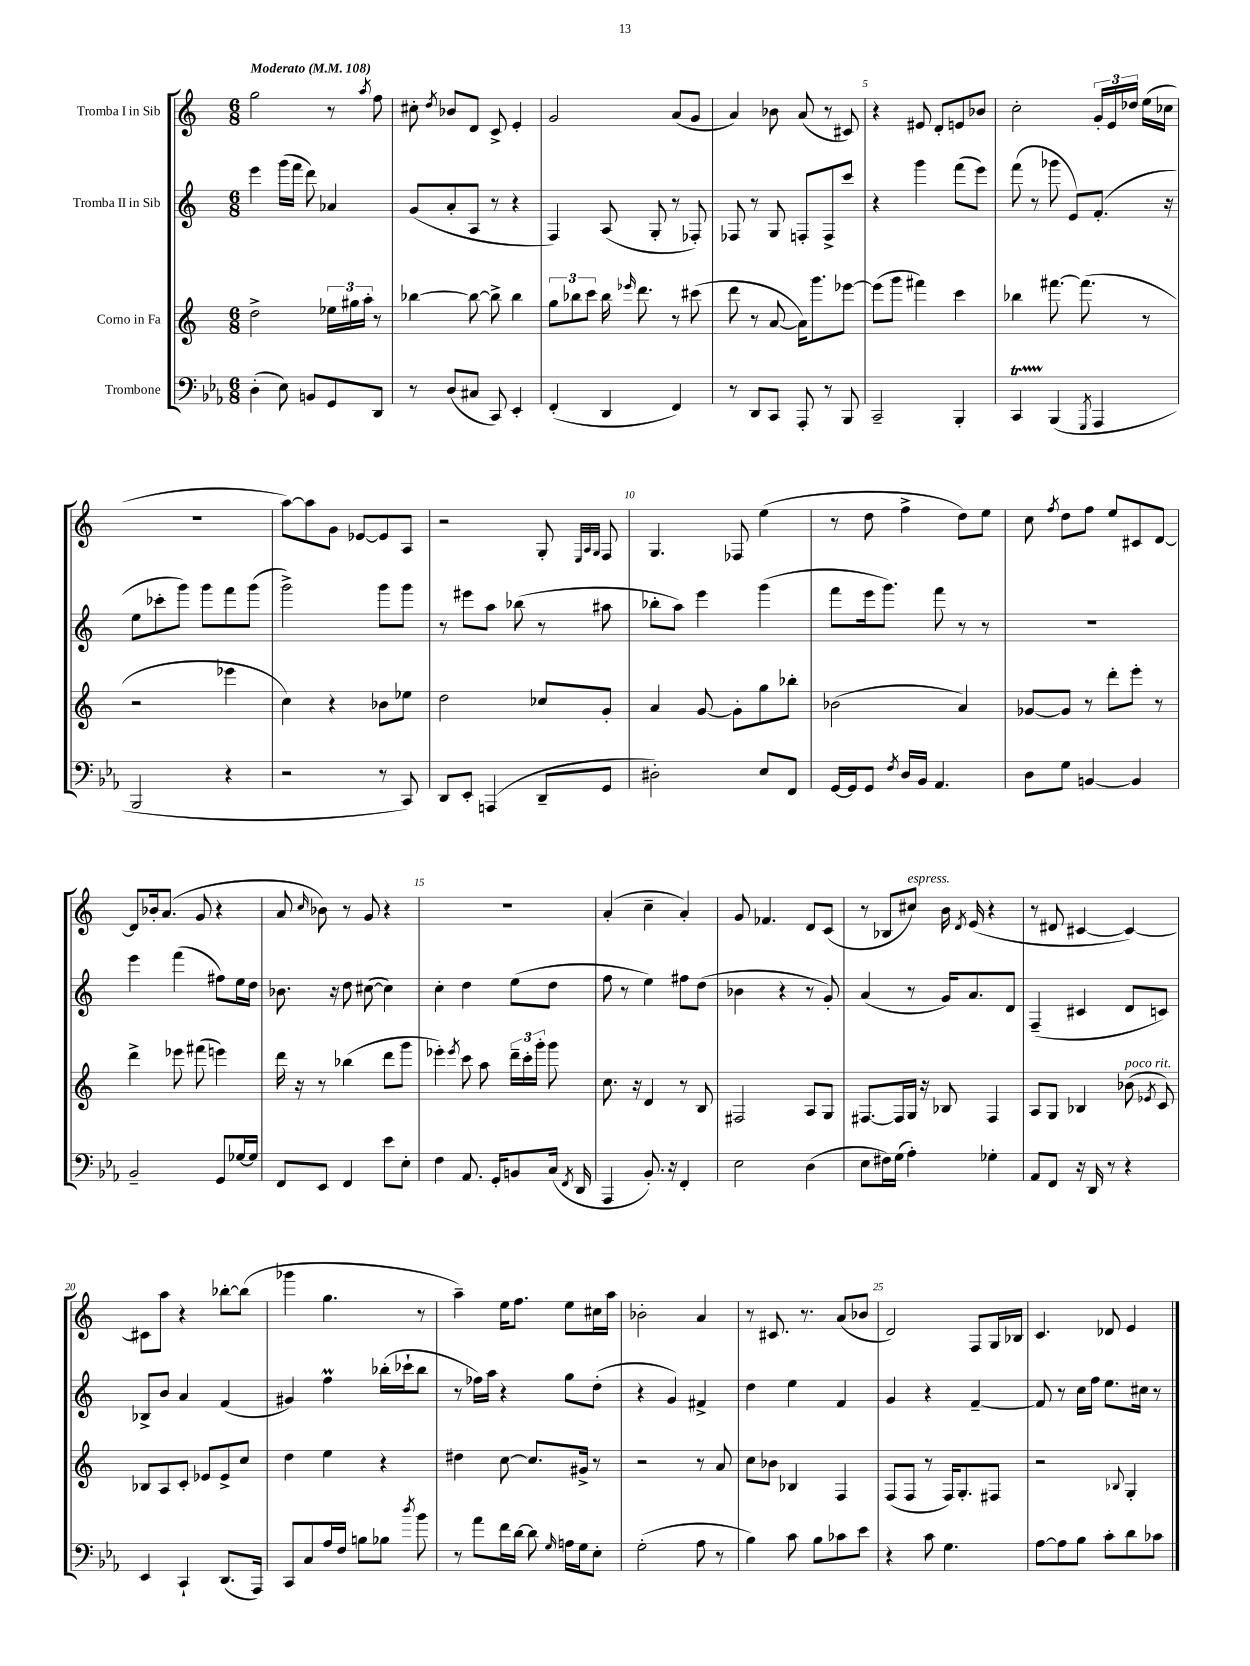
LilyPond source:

<<
\new StaffGroup <<
\new Staff = "s0" \with { instrumentName = "Tromba I in Sib" } {
    \clef treble \key c \major \numericTimeSignature \time 6/8 \tempo "Moderato" 4 = 108
    \autoBeamOff g''2 r8 \acciaccatura { a''8 } f''8 |
    cis''8-. \acciaccatura { d''8 } bes'8[ d'8] c'8-> e'4-. |
    g'2 a'8[( g'8] |
    a'4) bes'8 a'8( r8 cis'8) |
    r4 eis'8 d'8[-. e'8 bes'8] |
    c''2-. \tuplet 3/2 { g'16[-. e'16 des''16] } e''16[( ces''16] |
    R2. |
    a''8[~) a''8 g'8] ees'8[~ ees'8 a8] |
    r2 g8-. \grace { e32[ a32 g32] } f8 |
    g4. fes8 e''4( |
    r8 d''8 f''4-> d''8[) e''8] |
    c''8 \acciaccatura { f''8 } d''8[ f''8] e''8[ cis'8 d'8]~ |
    d'8[ bes'16-. a'8.]( g'8 r4 |
    a'8 \grace { c''16 } bes'8) r8 g'8 r4 |
    R2. |
    a'4-.( c''4-- a'4-.) |
    g'8 fes'4. d'8[ c'8]( |
    r8 bes8[ cis''8]^\markup { \italic "espress." }) b'16 \acciaccatura { d'8 } e'16( r4 |
    r8 dis'8 cis'4~ cis'4~) |
    cis'8[ a''8] r4 bes''8[~-. bes''8]( |
    ges'''4 g''4. r8 |
    a''4--) e''16[ f''8.] e''8[ cis''16 a''16] |
    bes'2-. a'4 |
    r8 cis'8. r8. a'8[( bes'8] |
    d'2) f8[ g16 bes16] |
    c'4. des'8 e'4 \bar "|." |
}
\new Staff = "s1" \with { instrumentName = "Tromba II in Sib" } {
    \clef treble \key c \major \numericTimeSignature \time 6/8
    \autoBeamOff e'''4 g'''16[( f'''16] d'''8) aes'4 |
    g'8[( a'8-. a8] r8 r4 |
    f4) a8( g8-. r8 fes8-.) |
    fes8 r8 g8 f8[-. f8-> c'''8] |
    r4 g'''4 f'''8[( e'''8]) |
    f'''8( r8 ges'''8 e'8[) f'8.]-.( r16 |
    e''8[ ces'''8-. g'''8]) g'''8[ f'''8 g'''8]( |
    g'''2->) g'''8[ g'''8] |
    r8 eis'''8[ a''8] bes''8( r8 ais''8 |
    bes''8[-. a''8]) e'''4 g'''4( |
    f'''8[ e'''16 g'''8.]) f'''8 r8 r8 |
    R2. |
    e'''4 f'''4( fis''8[) e''16 d''16] |
    bes'8. r16 d''8 cis''8~( cis''4) |
    c''4-. d''4 e''8[( d''8] |
    f''8 r8 e''4) fis''8[ d''8]( |
    bes'4 r4 r8 g'8-.) |
    a'4( r8 g'16[) a'8. d'8] |
    f4--( cis'4 d'8[ c'8]) |
    bes8[-> b'8] a'4 f'4( |
    gis'4) f''4\prall bes''16[-.( ces'''16-! bes''8] |
    r8 fes''16[) a''16] r4 g''8[ d''8]-.( |
    r4 g'4) fis'4-> |
    d''4 e''4 f'4 |
    g'4 r4 f'4~-- |
    f'8 r8 c''16[ f''16] e''8.[ cis''16] r8 \bar "|." |
}
\new Staff = "s2" \with { instrumentName = "Corno in Fa" } {
    \clef treble \key c \major \numericTimeSignature \time 6/8
    \autoBeamOff d''2-> \tuplet 3/2 { ees''16[ gis''16 a''16]-. } r8 |
    bes''4~ bes''8~ bes''8-> bes''4 |
    \tuplet 3/2 { g''8[ bes''8 c'''8] } bes''16 \grace { ees'''16 } d'''8. r8 cis'''8( |
    d'''8 r8 a'8~ a'16[) g'''8. ees'''8]~ |
    ees'''8[( g'''8] fis'''4) c'''4 |
    bes''4 fis'''8.~ fis'''8.( r8 |
    r2 ees'''4 |
    c''4) r4 bes'8[ ees''8] |
    d''2 ces''8[ g'8]-. |
    a'4 g'8~ g'8[-. g''8 bes''8]-. |
    bes'2( a'4) |
    ges'8[~ ges'8] r8 d'''8[-. e'''8]-. r8 |
    d'''4-> ees'''8 fis'''8( e'''4) |
    d'''16 r16 r8 bes''4( d'''8[ g'''8] |
    ees'''4-.) \acciaccatura { ees'''8 } c'''8 a''8 \tuplet 3/2 { d'''16[-- c'''16-. g'''16]-. } g'''8 |
    c''8. r16 d'4 r8 b8 |
    fis2 a8[ g8] |
    fis8.[~ fis16 g16] r16 bes8 fis4 |
    a8[ g8] bes4 bes'8^\markup { \italic "poco rit." }( \acciaccatura { ees'8 } c'8) |
    bes8[ a8 c'8]-. ees'8[ ees'8-> c''8] |
    d''4 e''4 r4 |
    dis''4 c''8~ c''8.[ gis'16]-> r8 |
    r2 r8 a'8 |
    c''8[ bes'8] bes4 f4 |
    f8[( f8] r8 f16[) g8.-. fis8] |
    r2 \appoggiatura { bes8 } g4-. \bar "|." |
}
\new Staff = "s3" \with { instrumentName = "Trombone" } {
    \clef bass \key ees \major \numericTimeSignature \time 6/8
    \autoBeamOff d4-.( ees8) b,8[ g,8 d,8] |
    r8 d8[( cis8] c,8) ees,4-. |
    f,4-.( d,4 f,4) |
    r8 d,8[ c,8] aes,,8-. r8 bes,,8 |
    c,2-- bes,,4-. |
    c,4\startTrillSpan bes,,4\stopTrillSpan( \acciaccatura { g,,8 } aes,,4 |
    bes,,2 r4 |
    r2 r8 c,8) |
    d,8[ ees,8]-. a,,4( d,8[-- g,8] |
    dis2-.) ees8[ f,8] |
    g,16[~ g,16 g,8] \acciaccatura { f8 } d16[ bes,16] aes,4. |
    d8[ g8] b,4~ b,4 |
    bes,2-- g,8[ ges16~ ges16] |
    f,8[ ees,8] f,4 ees'8[ ees8]-. |
    f4 aes,8. g,16[-. b,8 c16]( \acciaccatura { f,8 } d,16 |
    aes,,4 bes,8.-.) r16 f,4-. |
    ees2 d4( |
    ees8[ fis16) g16]( aes4-.) ges4-. |
    aes,8[ f,8] r16 d,16 r8 r4 |
    ees,4 c,4-! d,8.[( aes,,16]) |
    c,8[ c8 aes16 f16] b8[ bes8] \acciaccatura { d''8 } bes'8 |
    r8 aes'8[ f'16 d'16]~ d'8 \grace { g16 } a16[ g16 ees8]-. |
    g2-.( aes8 r8 |
    bes4) c'8 bes8[ ces'8 ees'8] |
    r4 c'8 g4. |
    aes8[~ aes8 bes8] c'8[-. d'8 ces'8] \bar "|." |
}
>>
>>
\layout { \context { \Score \override BarNumber.break-visibility = ##(#f #t #t) barNumberVisibility = #(every-nth-bar-number-visible 5) } }
